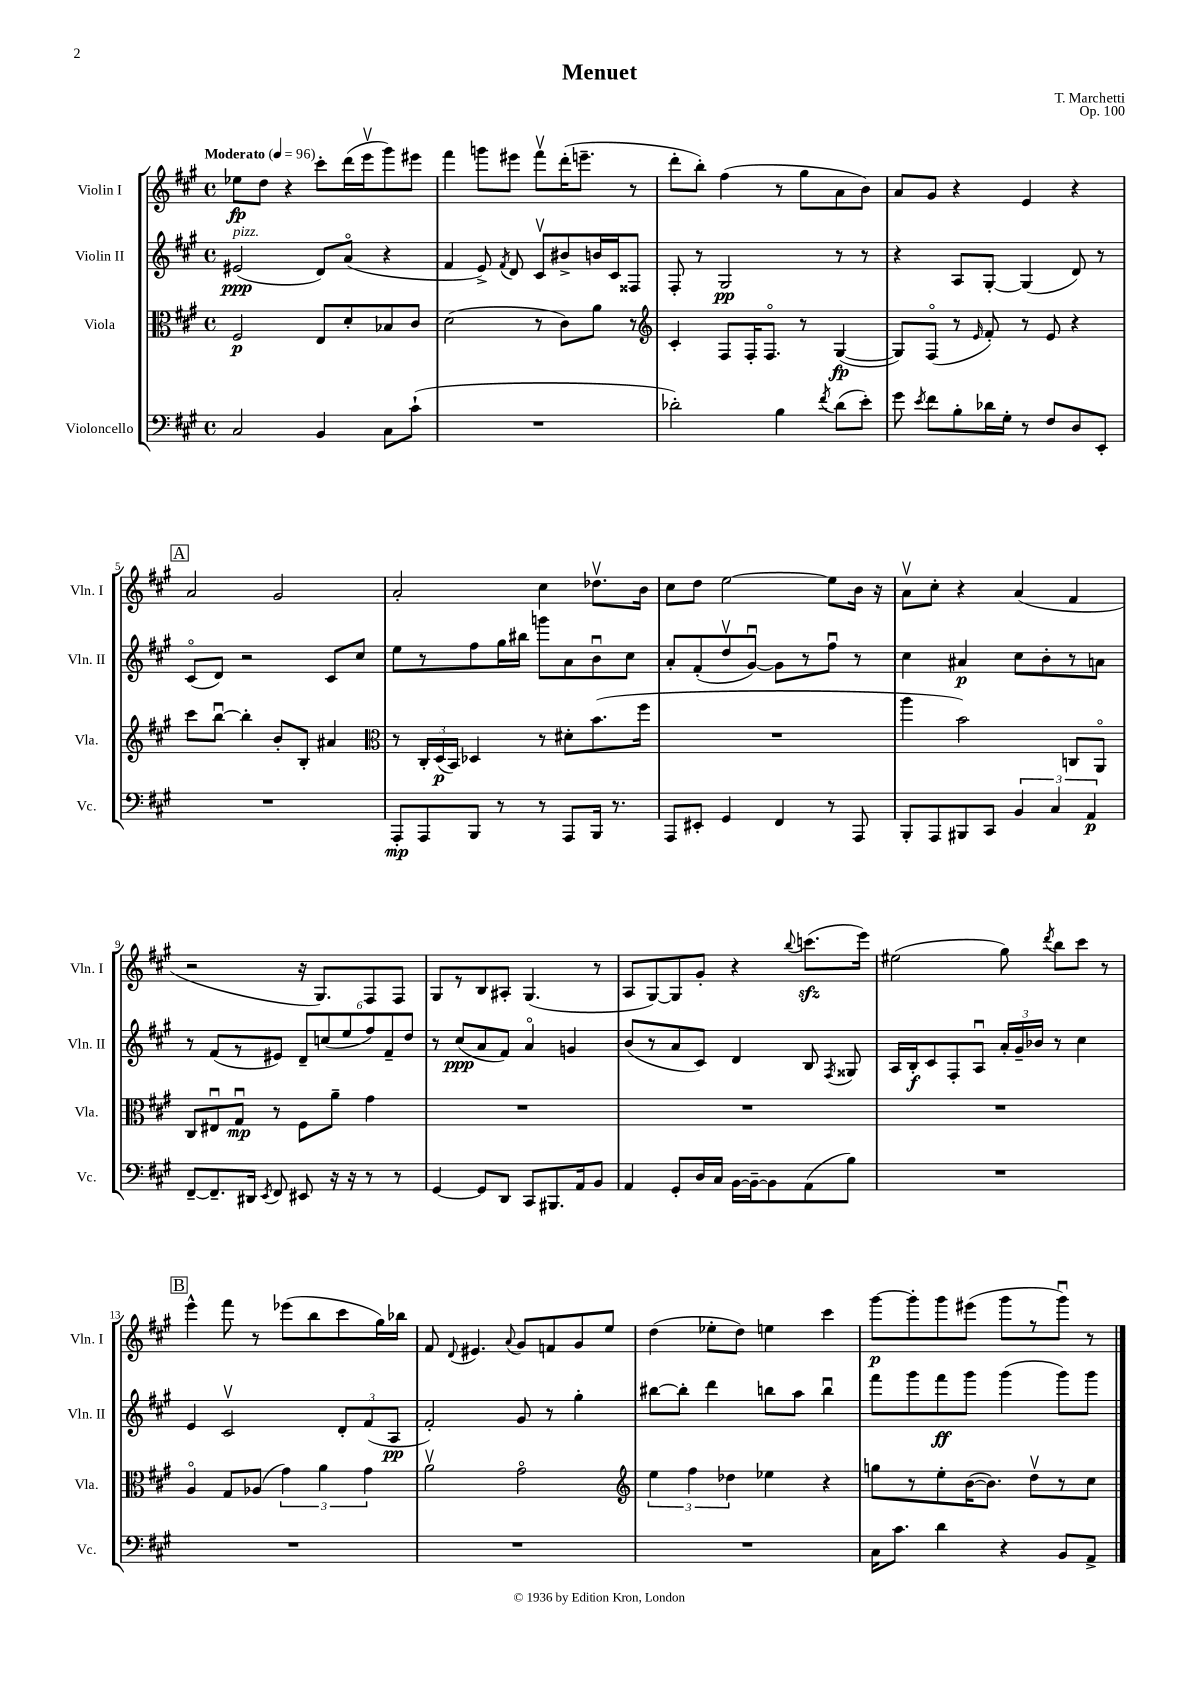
\header { title = "Menuet" composer = "T. Marchetti" opus = "Op. 100" }
<<
\new StaffGroup <<
\new Staff = "s0" \with { instrumentName = "Violin I" shortInstrumentName = "Vln. I" } {
    \clef treble \key a \major \defaultTimeSignature \time 4/4 \tempo "Moderato" 4 = 96
    \autoBeamOff ees''8[\fp d''8] r4 cis'''8[-. d'''16( e'''16\upbow gis'''8) eis'''8] |
    fis'''4 g'''8[ eis'''8] fis'''8[\upbow d'''16-.( e'''8.]-- r8 |
    d'''8[-. b''8]-.) fis''4( r8 gis''8[ a'8 b'8]) |
    a'8[ gis'8] r4 e'4 r4 |
    \mark \markup { \box "A" } a'2 gis'2 |
    a'2-. cis''4 des''8.[\upbow b'16] |
    cis''8[ d''8] e''2~ e''8[ b'16] r16 |
    a'8[\upbow cis''8]-. r4 a'4( fis'4 |
    r2 r16 gis8.[) fis8 fis8] |
    gis8[ r8 b8 ais8]-. gis4.( r8 |
    a8[ gis8~) gis8 gis'8]-. r4 \appoggiatura { b''8 } c'''8.[\sfz( e'''16]) |
    eis''2( gis''8) \acciaccatura { d'''8 } b''8[ cis'''8] r8 |
    \mark \markup { \box "B" } e'''4-^ fis'''8 r8 ees'''8[( b''8 cis'''8 gis''16) bes''16] |
    fis'8 \appoggiatura { d'8 } eis'4. \appoggiatura { a'8 } gis'8[ f'8 gis'8 e''8] |
    d''4( ees''8[-. d''8]) e''4 cis'''4 |
    gis'''8[~\p gis'''8-. gis'''8 eis'''8]( gis'''8[ r8 gis'''8]\downbow) r8 \bar "|." |
}
\new Staff = "s1" \with { instrumentName = "Violin II" shortInstrumentName = "Vln. II" } {
    \clef treble \key a \major \defaultTimeSignature \time 4/4
    \autoBeamOff eis'2\ppp^\markup { \italic "pizz." }( d'8[) a'8]\flageolet( r4 |
    fis'4 e'8->) \acciaccatura { fis'8 } d'8 cis'8[\upbow bis'8-> b'16 cis'16 fisis8] |
    fis8-. r8 gis2\pp r8 r8 |
    r4 a8[ gis8]~-. gis4( d'8) r8 |
    \mark \markup { \box "A" } cis'8[\flageolet( d'8]) r2 cis'8[ cis''8] |
    e''8[ r8 fis''8 gis''16 bis''16] g'''8[ a'8 b'8\downbow cis''8] |
    a'8[-. fis'8-.( d''8\upbow gis'8]~\downbow) gis'8[ r8 fis''8]\downbow r8 |
    cis''4 ais'4\p cis''8[ b'8-. r8 a'8] |
    r8 fis'8[( r8 eis'8]) \tuplet 6/4 { d'8[-- c''8( e''8 fis''8) fis'8-- d''8] } |
    r8 cis''8[\ppp( a'8 fis'8]) a'4\flageolet g'4 |
    b'8[( r8 a'8 cis'8]) d'4 b8 \acciaccatura { fis8 } gisis8 |
    a16[ b16-.\f cis'8 fis8-. a8]\downbow \tuplet 3/2 { a'16[-. gis'16-- bes'16] } r8 cis''4 |
    \mark \markup { \box "B" } e'4 cis'2\upbow \tuplet 3/2 { d'8[-. fis'8( a8]\pp } |
    fis'2-.) gis'8 r8 gis''4-. |
    bis''8[~ bis''8]-. d'''4 b''8[ a''8] b''4\downbow |
    fis'''8[ gis'''8 fis'''8\ff gis'''8] gis'''4( gis'''8[) gis'''8] \bar "|." |
}
\new Staff = "s2" \with { instrumentName = "Viola" shortInstrumentName = "Vla." } {
    \clef alto \key a \major \defaultTimeSignature \time 4/4
    \autoBeamOff fis2\p e8[ d'8-. bes8 cis'8] |
    d'2( r8 cis'8[) a'8] r8 |
    \clef treble cis'4-. fis8[ fis16-. fis8.]\flageolet r8 gis4~\fp( |
    gis8[) fis8]\flageolet( r8 \grace { e'16 } fis'8-.) r8 e'8 r4 |
    \mark \markup { \box "A" } cis'''8[ b''8]~\downbow b''4-. b'8[-. b8]-. ais'4 |
    \clef alto r8 \tuplet 3/2 { cis16[-. d16\p( b,16]) } des4 r8 dis'8[-. b'8.( fis''16] |
    R1 |
    a''4 b'2) c8[ a,8]\flageolet |
    cis8[ eis8\downbow gis8]\downbow\mp r8 fis8[ a'8]-- gis'4 |
    R1 |
    R1 |
    R1 |
    \mark \markup { \box "B" } a4\flageolet gis8[ aes8]( \tuplet 3/2 { gis'4) a'4 gis'4 } |
    a'2\upbow gis'2\flageolet |
    \clef treble \tuplet 3/2 { e''4 fis''4 des''4 } ees''4 r4 |
    g''8[ r8 e''8-. b'16~( b'8.]) d''8[\upbow r8 cis''8] \bar "|." |
}
\new Staff = "s3" \with { instrumentName = "Violoncello" shortInstrumentName = "Vc." } {
    \clef bass \key a \major \defaultTimeSignature \time 4/4
    \autoBeamOff cis2 b,4 cis8[ cis'8]-!( |
    R1 |
    des'2-.) b4 \acciaccatura { fis'8 } des'8[( e'8]-.) |
    gis'8 \acciaccatura { e'8 } fis'8[ b8-. des'16 gis16]-. r8 fis8[ d8 e,8]-. |
    \mark \markup { \box "A" } R1 |
    a,,8[-.\mp a,,8 b,,8] r8 r8 a,,8[ b,,16] r8. |
    a,,8[ eis,8]-. gis,4 fis,4 r8 a,,8 |
    b,,8[-. a,,8 bis,,8 cis,8] \tuplet 3/2 { b,4 cis4 a,4\p } |
    fis,8[~-- fis,8.-- dis,16] \acciaccatura { e,8 } fis,8 eis,8 r16 r16 r8 r8 |
    gis,4~ gis,8[ d,8] cis,8[ bis,,8. a,16 b,8] |
    a,4 gis,8[-. d16 cis16] b,16[~ b,16~-- b,8 a,8( b8]) |
    R1 |
    \mark \markup { \box "B" } R1 |
    R1 |
    R1 |
    cis16[ cis'8.] d'4 r4 b,8[ a,8]-> \bar "|." |
}
>>
>>
